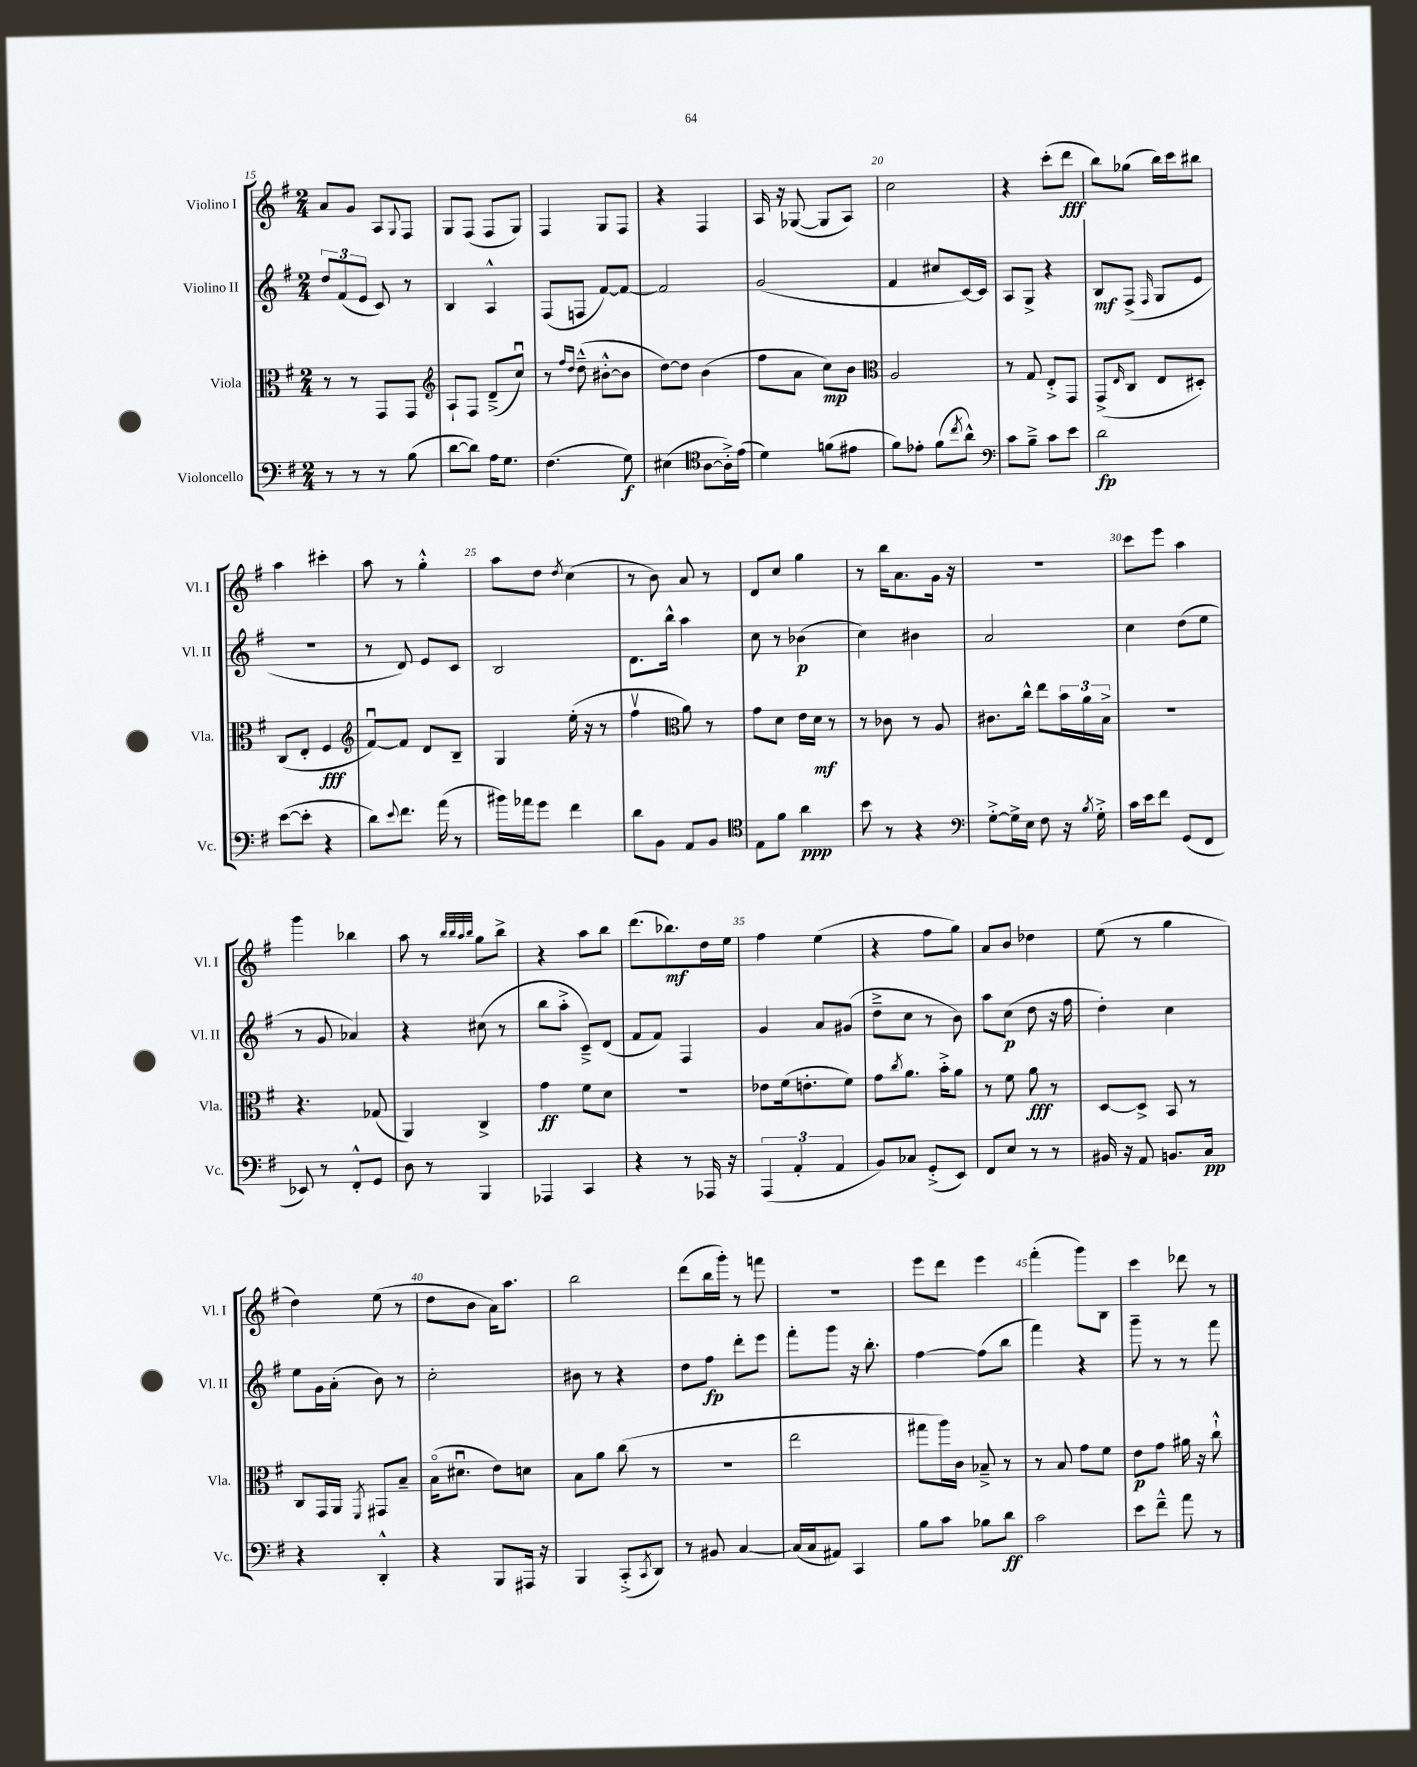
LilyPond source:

<<
\new StaffGroup <<
\new Staff = "s0" \with { instrumentName = "Violino I" shortInstrumentName = "Vl. I" } {
    \clef treble \key g \major \numericTimeSignature \time 2/4
    a'8 g'8 a8 \appoggiatura { g8 } fis8 |
    g8 fis8( fis8 g8) |
    fis4 g8 fis8 |
    r4 fis4 |
    a16 r16 ges8~( ges8 a8) |
    c''2 |
    r4 c'''8-.( d'''8\fff |
    b''8) ges''8( b''16) c'''16 bis''8 |
    a''4 cis'''4-. |
    a''8 r8 g''4-.-^ |
    a''8 d''8 \acciaccatura { d''8 } c''4( |
    r8 b'8) a'8 r8 |
    d'8 c''8 g''4 |
    r8 b''16 a'8. g'16 r16 |
    r2 |
    c'''8 e'''8 a''4 |
    g'''4 bes''4 |
    a''8 r8 \grace { b''32 b''32 a''32 b''32 } g''8 b''8-> |
    r4 a''8 b''8 |
    d'''8.( bes''8.\mf) d''16 e''16 |
    fis''4 e''4( |
    r4 fis''8 g''8) |
    a'8 b'8 des''4 |
    e''8( r8 g''4 |
    d''4) e''8( r8 |
    d''8 b'8 a'16) a''8. |
    b''2 |
    d'''8( b''16 g'''16-.) r8 f'''8 |
    r2 |
    e'''8 d'''8 e'''4 |
    fis'''4-.( g'''8) b8 |
    c'''4 des'''8 r8 \bar "|." |
}
\new Staff = "s1" \with { instrumentName = "Violino II" shortInstrumentName = "Vl. II" } {
    \clef treble \key g \major \numericTimeSignature \time 2/4
    \tuplet 3/2 { d''8 fis'8( e'8 } c'8) r8 |
    b4 a4-^ |
    fis8( f8 fis'8~) fis'8~ |
    fis'2 |
    g'2( |
    fis'4 cis''8 c'16~) c'16 |
    a8 g8-> r4 |
    b8\mf fis8->( \grace { fis16 } g8 e'8 |
    r2 |
    r8 d'8) e'8 c'8 |
    b2 |
    d'8. b''16-^ a''4 |
    c''8 r8 bes'4\p( |
    c''4) bis'4 |
    a'2 |
    c''4 d''8( e''8 |
    r8 g'8 aes'4) |
    r4 cis''8( r8 |
    b''8 a''8-.-> c'8--->) d'8( |
    fis'8 fis'8) fis4 |
    g'4 a'8 gis'8( |
    d''8---> c''8 r8 b'8) |
    a''8 c''8\p( d''8 r16 fis''16 |
    d''4-.) c''4 |
    e''8 g'16 a'16-.( b'8) r8 |
    c''2-. |
    bis'8 r8 r4 |
    d''8 fis''8\fp d'''8-. e'''8 |
    fis'''8-. g'''8 r16 b''8.-. |
    fis''4~ fis''8( b''8 |
    fis'''4) r4 |
    g'''8-- r8 r8 fis'''8 \bar "|." |
}
\new Staff = "s2" \with { instrumentName = "Viola" shortInstrumentName = "Vla." } {
    \clef alto \key g \major \numericTimeSignature \time 2/4
    r8 r8 g,8 g,8 |
    \clef treble a8-! fis8 d'8--->( c''8\downbow) |
    r8 \grace { fis''16 d''16 } d''8---^( bis'8~-.-^ bis'8 |
    d''8~) d''8 b'4( |
    fis''8 a'8 c''8\mp) b'8 |
    \clef alto a2 |
    r8 g8 e8-.-> g,8 |
    g,8->( \grace { e16 } c8 e8 dis8-.) |
    c8( e8-. fis4\fff |
    \clef treble fis'8~\downbow) fis'8 d'8 b8-- |
    g4 e''16-.( r16 r8 |
    fis''4\upbow \clef alto a'8) r8 |
    g'8 d'8 e'16 d'16\mf r8 |
    r8 ces'8 r8 a8 |
    cis'8. c''16-^ e''8 \tuplet 3/2 { b'16 a'16 b16-> } |
    r2 |
    r4. ges8( |
    a,4) c4-> |
    g'4\ff fis'8 d'8 |
    r2 |
    ees'8 fis'16( e'8.-. fis'8) |
    g'8 \acciaccatura { c''8 } a'8. b'16-.-> a'8 |
    r8 fis'8 a'8\fff r8 |
    d8~ d8-> b,8 r8 |
    c8 g,16 a,16 \acciaccatura { fis,8 } gis,8 b8-- |
    b16\flageolet( dis'8.\downbow e'8) d'8 |
    b8 a'8 c''8( r8 |
    R2 |
    e''2 |
    gis''8 a''16) c'16 bes8---> r8 |
    r8 b8 g'8 fis'8 |
    e'8\p g'8 ais'16 r16 c''8-!-^ \bar "|." |
}
\new Staff = "s3" \with { instrumentName = "Violoncello" shortInstrumentName = "Vc." } {
    \clef bass \key g \major \numericTimeSignature \time 2/4
    r8 r8 r8 b8( |
    d'8~ d'8) a16 g8. |
    fis4.( g8\f) |
    eis4( \clef tenor a8~ a16-.->) e'16( |
    d'4) f'8( eis'8 |
    fis'8) ees'8-. fis'8( \acciaccatura { c''8 } a'8-^) |
    \clef bass c'8 b8---> c'8 e'8 |
    d'2\fp |
    e'8~( e'8-. r4 |
    d'8) \appoggiatura { e'8 } fis'8. a'16( r8 |
    bis'16) aes'16 g'8 fis'4 |
    d'8 b,8 a,8 b,8 |
    \clef tenor e8 fis'8 a'4\ppp |
    b'8 r8 r4 |
    \clef bass g8~-.-> g16-> e16 fis8 r16 \acciaccatura { b8 } g16-.-> |
    c'16 e'16 fis'8 g,8( fis,8 |
    ees,8) r8 fis,8-.-^ g,8 |
    d8 r8 b,,4 |
    aes,,4 c,4 |
    r4 r8 aes,,16 r16 |
    \tuplet 3/2 { a,,4( a,4-. a,4 } |
    b,8) ces8 g,8-.->( e,8) |
    fis,8 e8 r8 r8 |
    bis,16 r16 a,8 b,8. c16\pp |
    r4 d,4-.-^ |
    r4 b,,8 ais,,16 r16 |
    b,,4 c,8-.->( \acciaccatura { c,8 } d,8) |
    r8 bis,8 c4~ |
    c16( c16 ais,8) c,4 |
    b8 c'8 bes8 d'8\ff |
    c'2 |
    e'8 fis'8---^ a'8 r8 \bar "|." |
}
>>
>>
\layout { \context { \Score currentBarNumber = #15 \override BarNumber.break-visibility = ##(#f #t #t) barNumberVisibility = #(every-nth-bar-number-visible 5) } }
